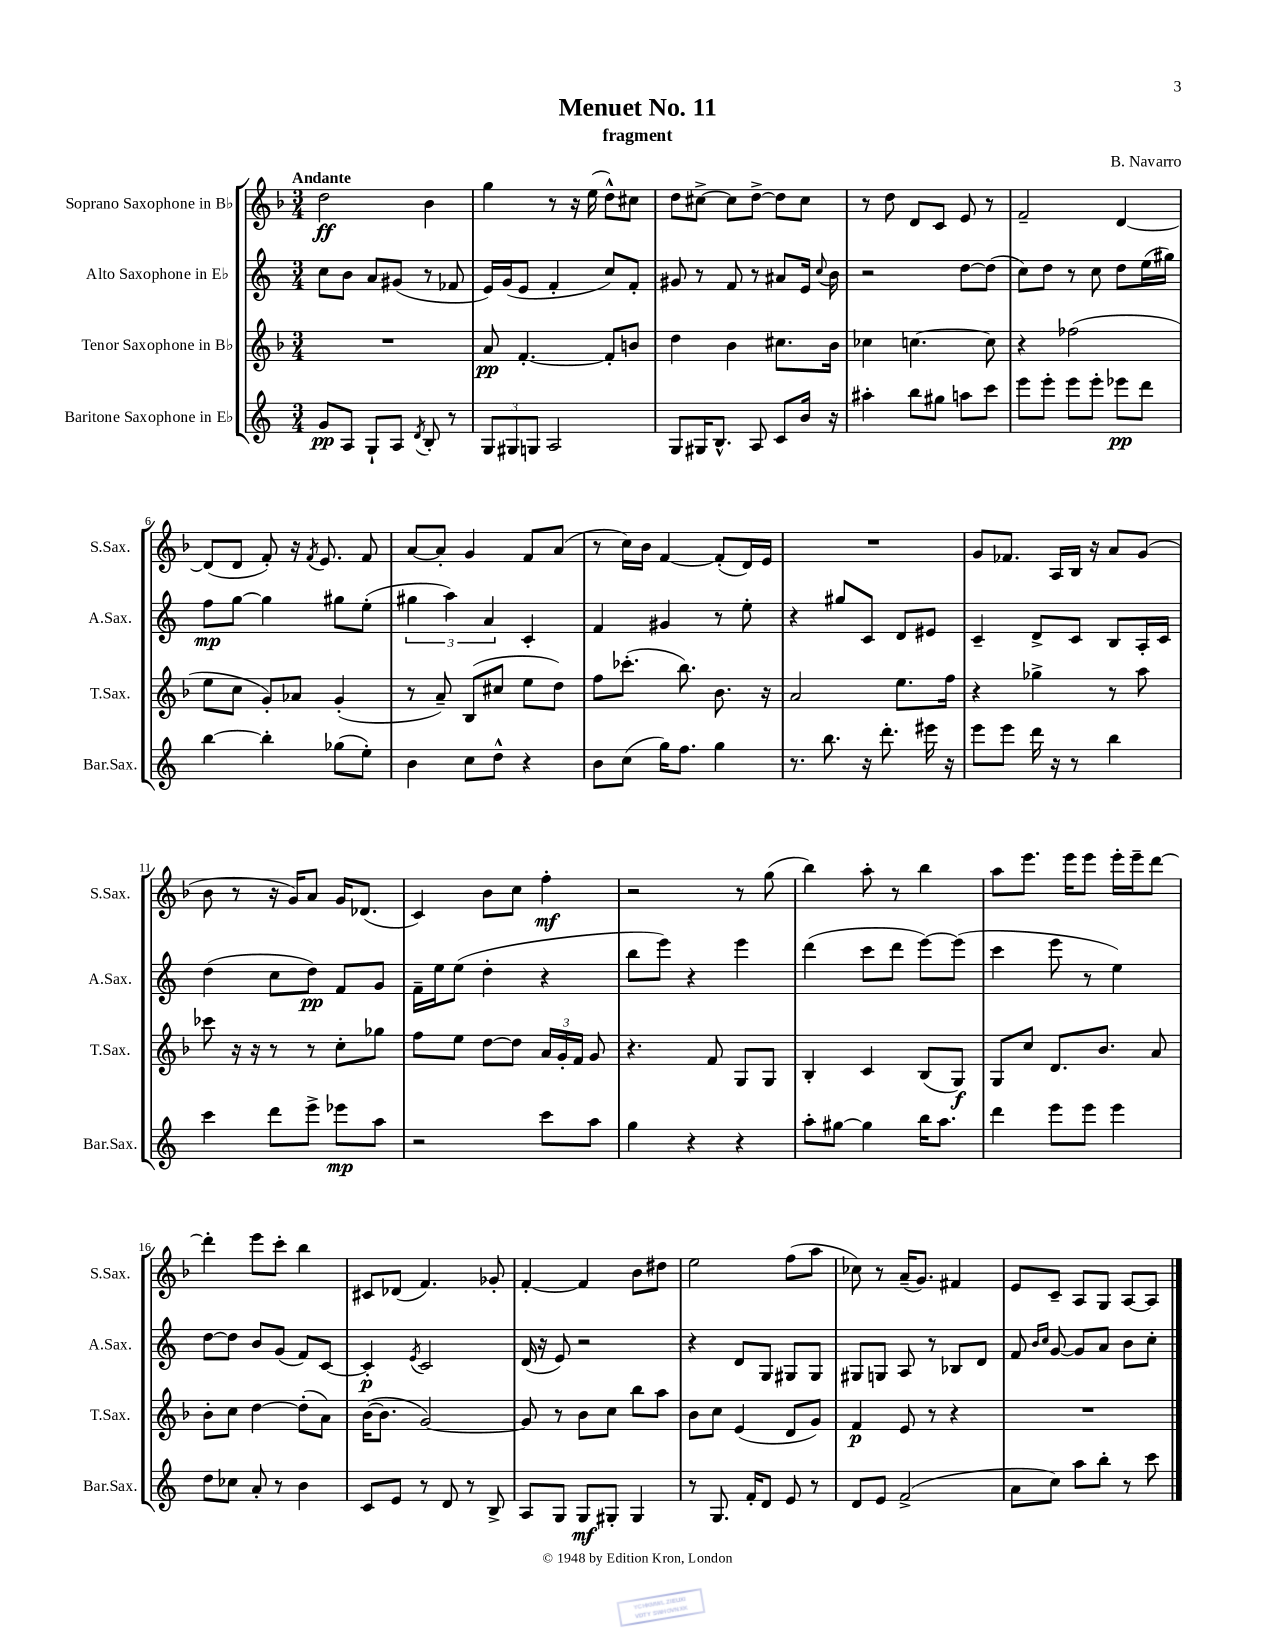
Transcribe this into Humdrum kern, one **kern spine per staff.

**kern	**kern	**kern	**kern
*staff4	*staff3	*staff2	*staff1
*clefG2	*clefG2	*clefG2	*clefG2
*k[]	*k[b-]	*k[]	*k[b-]
*M3/4	*M3/4	*M3/4	*M3/4
8g/L	2.r	8cc\L	2dd\
8A/J	.	8b\J	.
8G`/L	.	8a/L	.
8A/J	.	(8g#/J	.
8qd/	.	.	.
8B'/	.	8r	4b-\
8r	.	8f-/	.
=	=	=	=
12G/L	8a/	16e/LL)	4gg\
.	.	(16g/J	.
12G#/	.	.	.
.	[4.f'/	8e/J	.
12G/J	.	.	.
2A/	.	4f'/	8r
.	.	.	16r
.	.	.	(16ee\
.	8f'/]L	8cc/L)	8dd^^\L)
.	8b/J	8f'/J	8cc#\J
=	=	=	=
8G/L	4dd\	8g#/	8dd\L
16G#/K	.	8r	[8cc#^\J
8.B^^/J	.	.	.
.	4b-\	8f/	8cc#\]L
8A/	.	8r	[8dd^\J
8c/L	8.cc#\L	8a#/L	8dd\]L
16b/Jk	.	16e/Jk	8cc#\J
.	.	8qqcc/	.
16r	16b-\Jk	16b\	.
=	=	=	=
4aa#'\	4cc-\	2r	8r
.	.	.	8dd\
8bb\L	[4.cc\	.	8d/L
8gg#\J	.	.	8c/J
8aa\L	.	[8dd\L	8e/
8ccc\J	8cc\]	(8dd\]J	8r
=	=	=	=
8eee\L	4r	8cc\L)	2f~/
8eee'\J	.	8dd\J	.
8eee\L	(2ff-\	8r	.
8eee'\J	.	8cc\	.
8eee-\L	.	8dd\L	[4d/
8ddd\J	.	(16ee\L	.
.	.	16gg#\JJ)	.
=	=	=	=
[4bb\	8ee\L	8ff\L	(8d/]L
.	8cc\J	[8gg\J	8d/J
4bb'\]	8g'/L)	4gg\]	8f'/)
.	8a-/J	.	16r
.	.	.	8qf/
.	.	.	8.e/
(8gg-\L	(4g'/	8gg#\L	.
8ee'\J)	.	(8ee'\J	8f/
=	=	=	=
4b\	8r	6gg#\	[8a/L
.	8a~/)	.	8a'/]J
.	.	6aa\)	.
8cc\L	(8B-/L	.	4g/
.	.	6a/	.
8dd^^\J	8cc#/J	.	.
4r	8ee\L	4c'/	8f/L
.	8dd\J)	.	(8a/J
=	=	=	=
8b\L	8ff\L	4f/	8r
(8cc\J	(8.ccc-'\J	.	16cc\LL)
.	.	.	16b-\JJ
16gg\LK)	.	4g#/	[4f/
8.ff\J	8.bb-\)	.	.
4gg\	8.b-\	8r	(8f'/]L
.	.	8ee'\	16d/L)
.	16r	.	16e/JJ
=	=	=	=
8.r	2a/	4r	2.r
8.bb\	.	.	.
.	.	8gg#/L	.
16r	.	8c/J	.
8.ddd'\	.	.	.
.	8.ee\L	8d/L	.
16eee#\	.	8e#/J	.
16r	16ff\Jk	.	.
=	=	=	=
8eee\L	4r	4c~/	8g/L
8eee\J	.	.	8.f-/J
16ddd\	4gg-^\	8d^/L	.
16r	.	.	16A/LL
8r	.	8c/J	16B-/JJ
.	.	.	16r
4bb\	8r	8B/L	8a/L
.	8aa\	16A'/L	(8g/J
.	.	16c/JJ	.
=	=	=	=
4ccc\	8ccc-\	(4dd\	8b-\
.	16r	.	8r
.	16r	.	.
8ddd\L	8r	8cc\L	16r
.	.	.	16g/LK)
8eee^\J	8r	8dd\J)	8a/J
8eee-\L	8cc'\L	8f/L	16g/LK
.	.	.	(8.d-/J
8aa\J	8gg-\J	8g/J	.
=	=	=	=
2r	8ff\L	16f~\LL	4c/)
.	.	16ee\J	.
.	8ee\J	(8ee\J	.
.	[8dd\L	4dd'\	8b-\L
.	8dd\]J	.	8cc\J
8ccc\L	24a/LL	4r	4ff'\
.	24g'/	.	.
.	24f/JJ	.	.
8aa\J	8g/	.	.
=	=	=	=
4gg\	4.r	8bb\L	2r
.	.	8eee\J)	.
4r	.	4r	.
.	8f/	.	.
4r	8G/L	4eee\	8r
.	8G/J	.	(8gg\
=	=	=	=
8aa'\L	4B-'/	(4ddd\	4bb-\)
[8gg#\J	.	.	.
4gg#\]	4c/	8ccc\L	8aa'\
.	.	8ddd\J	8r
16bb\LK	(8B-/L	[8eee\L)	4bb-\
8.aa\J	.	.	.
.	8G/J)	(8eee\]J	.
=	=	=	=
4ddd\	8G/L	4ccc\	8aa\L
.	8cc/J	.	8.eee\J
8eee\L	8.d/L	8eee\	.
.	.	.	16eee\LK
8eee\J	.	8r	8eee\J
.	8.b-/J	.	.
4eee\	.	4ee\)	16eee'\LL
.	.	.	16eee~\J
.	8a/	.	[8ddd\J
=	=	=	=
8dd\L	8b-'\L	[8dd\L	4ddd'\]
8cc-\J	8cc\J	8dd\]J	.
8a'/	[4dd\	8b/L	8eee\L
8r	.	(8g/J	8ccc'\J
4b\	(8dd'\]L	8f/L)	4bb-\
.	8a\J)	[8c/J	.
=	=	=	=
8c/L	([16b-\LK	4c'/]	8c#/L
.	8.b-\]J	.	.
8e/J	.	.	(8d-/J
.	.	8qe/	.
8r	[2g/)	2c/	4.f/)
8d/	.	.	.
8r	.	.	.
8B^/	.	.	8g-'/
=	=	=	=
8A/L	8g/]	(16d/	[4f'/
.	.	16r	.
8G/J	8r	8e/)	.
8G/L	8b-\L	2r	4f/]
8G#'/J	8cc\J	.	.
4G#/	8bb-\L	.	8b-\L
.	8aa\J	.	8dd#\J
=	=	=	=
8r	8b-\L	4r	2ee\
8.G/	8cc\J	.	.
.	(4e/	8d/L	.
16f'/LK	.	.	.
8d/J	.	8G/J	.
8e/	8d/L	8G#/L	(8ff\L
8r	8g/J)	8G#/J	8aa\J
=	=	=	=
8d/L	4f/	8G#/L	8cc-\)
8e/J	.	8G/J	8r
(2f^/	8e/	8A/	(16a~/LK
.	.	.	8.g/J)
.	8r	8r	.
.	4r	8B-/L	4f#/
.	.	8d/J	.
=	=	=	=
8a\L	2.r	8f/	8e/L
.	.	16qqb/LL	.
.	.	16qqcc/JJ	.
8cc\J)	.	[8g/	8c~/J
8aa\L	.	8g/]L	8A/L
8bb'\J	.	8a/J	8G/J
8r	.	8b\L	[8A/L
8ccc\	.	8cc'\J	8A/]J
==	==	==	==
*-	*-	*-	*-
